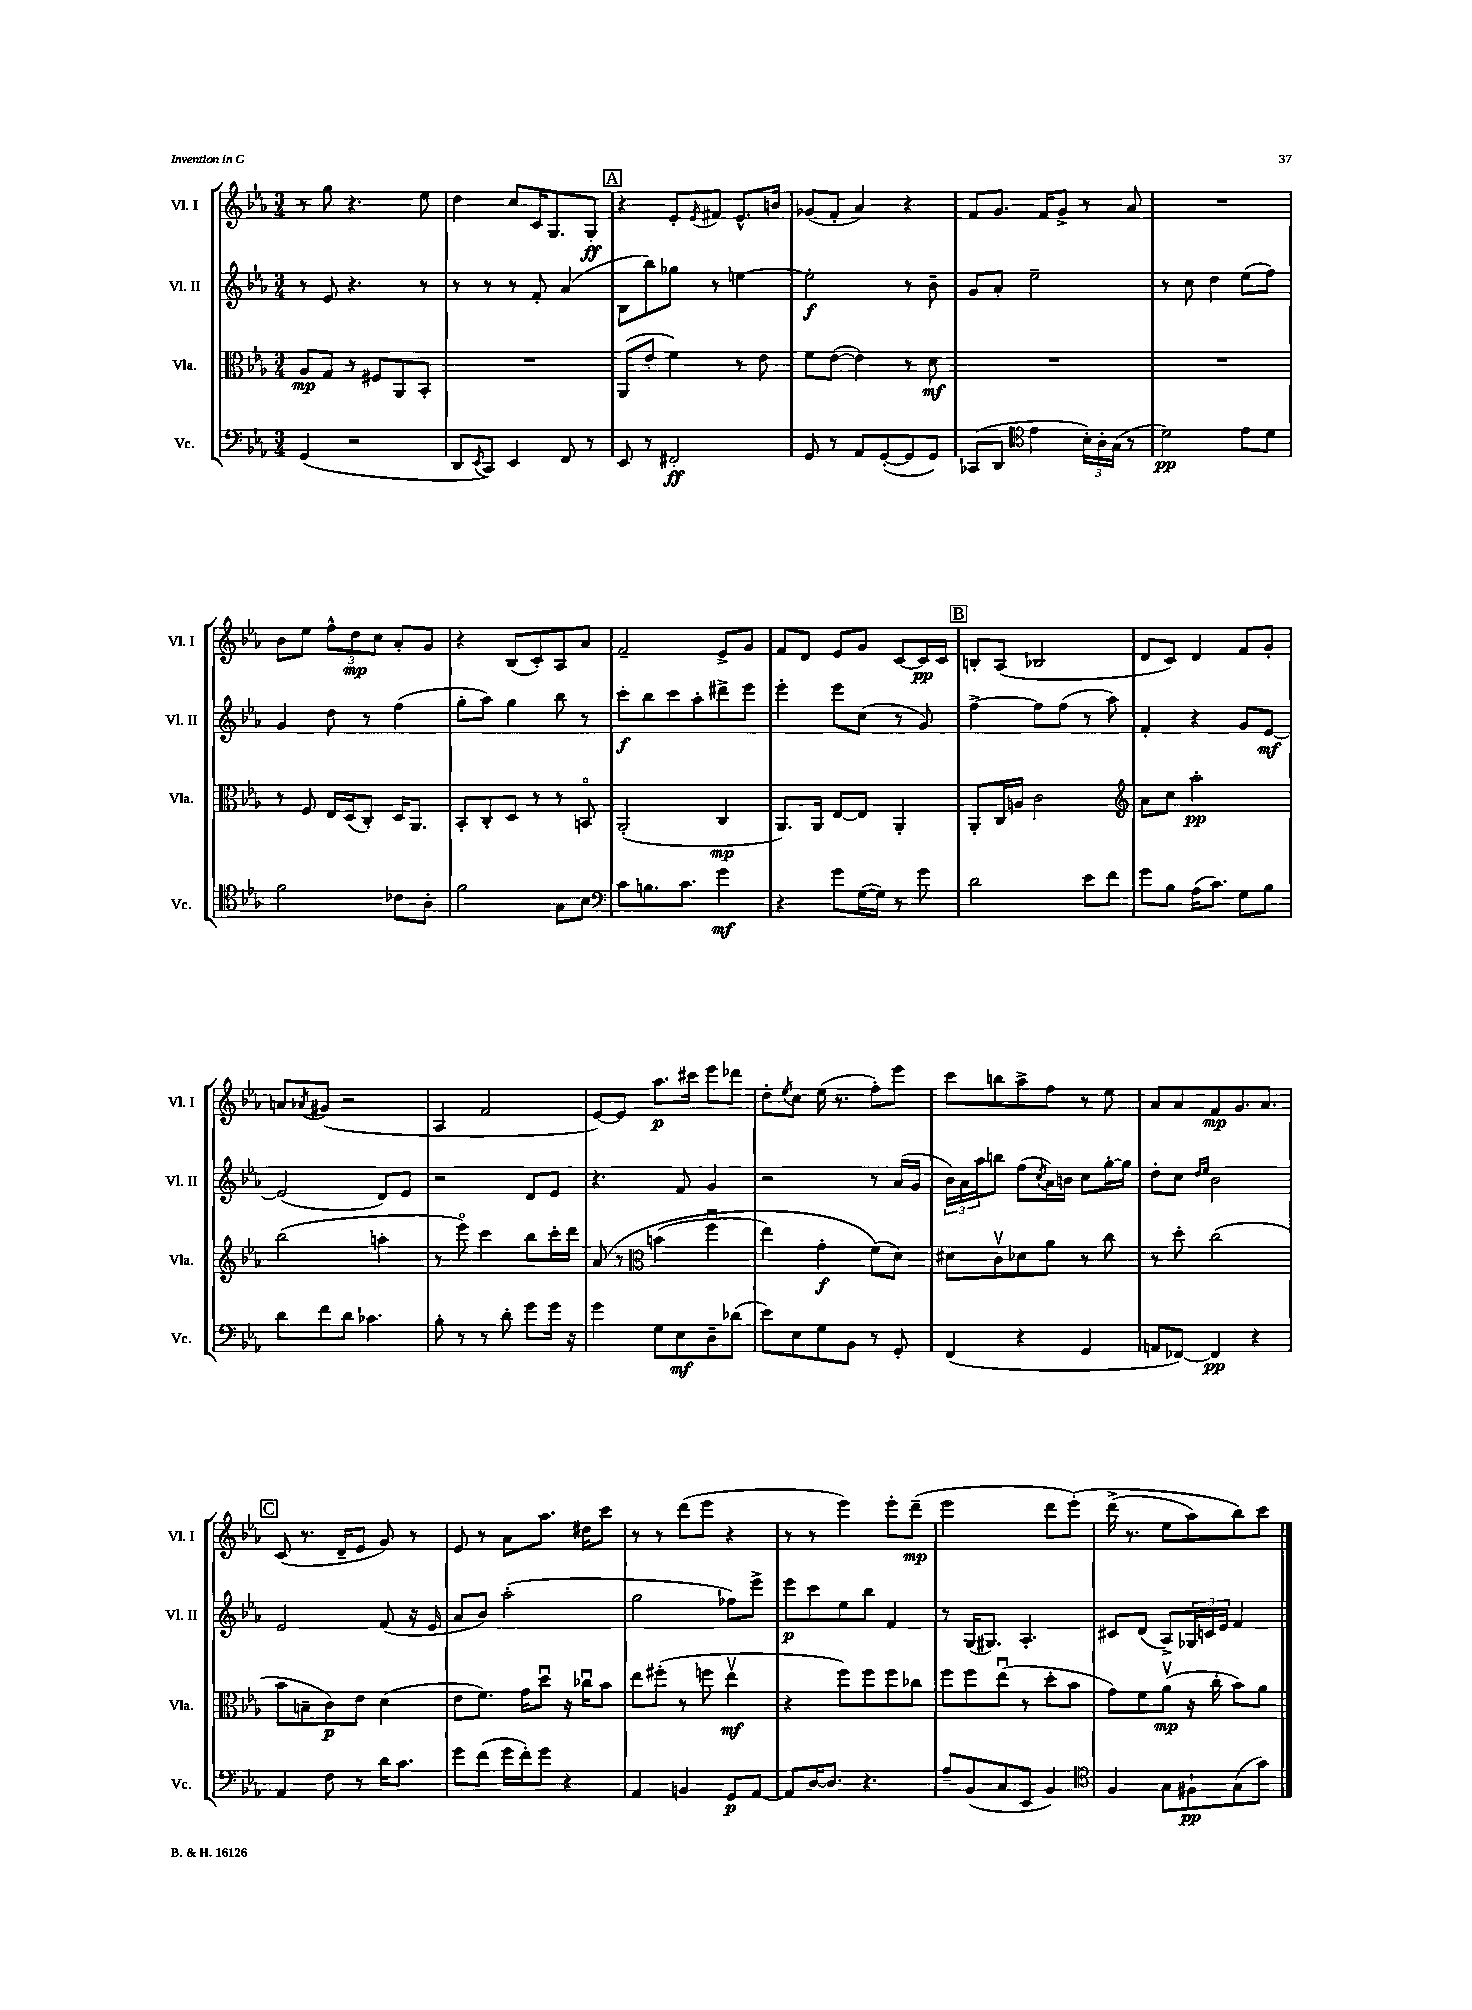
<<
\new StaffGroup <<
\new Staff = "s0" \with { instrumentName = "Vl. I" shortInstrumentName = "Vl. I" } {
    \clef treble \key ees \major \numericTimeSignature \time 3/4
    r8 g''8 r4. ees''8 |
    d''4 c''8 c'16 g8. g8-.\ff |
    \mark \markup { \box "A" } r4 ees'8-. \acciaccatura { ees'8 } fis'8 ees'8.-^ b'16 |
    ges'8( f'8-. aes'4) r4 |
    f'8 g'8. f'16 g'8-> r8 aes'8 |
    R2. |
    bes'8 ees''8 \tuplet 3/2 { f''8-^ d''8\mp c''8 } aes'8-. g'8 |
    r4 bes8( c'8-.) aes8 aes'8 |
    f'2-- ees'8-> g'8 |
    f'8 d'8 ees'8 g'8 c'8~ c'16\pp c'16 |
    \mark \markup { \box "B" } b8-. aes8( bes2 |
    d'8 c'8) d'4 f'8 g'8-. |
    a'8 \acciaccatura { aes'8 } gis'8( r2 |
    aes4 f'2 |
    ees'8~) ees'8 aes''8.\p cis'''16 ees'''8 des'''8 |
    d''8-. \acciaccatura { ees''8 } c''8 ees''16( r8. f''8-.) ees'''8 |
    c'''8 b''8 aes''8-> f''8 r8 ees''8 |
    aes'8 aes'8 f'8\mp g'8. aes'8. |
    \mark \markup { \box "C" } c'8( r8. d'16-- ees'8 g'8) r8 |
    ees'8 r8 aes'8 aes''8. dis''16 c'''8 |
    r8 r8 d'''8( ees'''8 r4 |
    r8 r8 ees'''4) ees'''8-. d'''8--\mp( |
    ees'''2 d'''8 ees'''8-.)\( |
    d'''16->( r8. ees''8 aes''8) bes''8\) c'''8 \bar "|." |
}
\new Staff = "s1" \with { instrumentName = "Vl. II" shortInstrumentName = "Vl. II" } {
    \clef treble \key ees \major \numericTimeSignature \time 3/4
    r8 ees'8 r4. r8 |
    r8 r8 r8 f'8-. aes'4( |
    \mark \markup { \box "A" } bes8 bes''8) ges''8 r8 e''4~ |
    e''2-.\f r8 bes'8-- |
    g'8 aes'8-. ees''2-- |
    r8 c''8 d''4 ees''8( f''8) |
    g'4 d''8 r8 f''4( |
    g''8-. aes''8) g''4 bes''8 r8 |
    c'''8-.\f bes''8 c'''8 aes''8-. dis'''8-> ees'''8 |
    ees'''4-. ees'''8 c''8( r8 g'8) |
    \mark \markup { \box "B" } f''4~-> f''8 f''8( r8 aes''8) |
    f'4-. r4 g'8 ees'8~\mf |
    ees'2( d'8) ees'8 |
    r2 d'8 ees'8 |
    r4. f'8 g'4 |
    r2 r8 aes'16( g'16 |
    \tuplet 3/2 { bes'16) aes'16 aes''16 } b''8 f''8( \acciaccatura { c''8 } aes'16) b'16 c''8 g''16~-. g''16 |
    d''8-. c''8 \grace { d''16 ees''16 } bes'2 |
    \mark \markup { \box "C" } ees'2 f'8( r16 ees'16 |
    aes'8 bes'8) aes''2-.( |
    g''2 fes''8) ees'''8-> |
    ees'''8\p c'''8 ees''8 bes''8 f'4 |
    r8 g16( gis8.) aes4.-. |
    cis'8 d'8( aes8->) \tuplet 3/2 { ges16 c'16 ees'16 } f'4 \bar "|." |
}
\new Staff = "s2" \with { instrumentName = "Vla." shortInstrumentName = "Vla." } {
    \clef alto \key ees \major \numericTimeSignature \time 3/4
    aes8\mp g8 r8 fis8 aes,8 bes,8-. |
    R2. |
    \mark \markup { \box "A" } aes,8( ees'8-. f'4) r8 ees'8 |
    f'8 ees'8~( ees'4) r8 d'8\mf |
    R2. |
    R2. |
    r8 f8 ees16 d16( c8-.) d16 aes,8. |
    bes,8-. c8-. d8 r8 r8 b,8\flageolet |
    aes,2-.( c4\mp |
    aes,8.) aes,16 ees8~ ees8 aes,4-. |
    \mark \markup { \box "B" } aes,8-. c16 a16 c'2 |
    \clef treble aes'8 c''8 aes''2-.\pp |
    bes''2( a''4-. |
    r8 ees'''8\flageolet) c'''4 bes''8 c'''16-. d'''16 |
    aes'8\( r8 \clef alto b'4( f''4\downbow |
    ees''4) g'4-.\f f'8(\) d'8) |
    dis'8 c'8\upbow des'8 aes'8 r8 c''8 |
    r8 d''8-. c''2( |
    \mark \markup { \box "C" } bes'8 b8-- c'8\p) ees'8 d'4( |
    ees'8 f'8.) g'16 d''8\downbow r16 ces''16\downbow bes'8 |
    ees''8 fis''8-.( r8 f''8 ees''4\upbow\mf |
    r4 f''8) f''8 f''8 ces''8 |
    f''8 f''8 ees''8\downbow( r8 d''8-. bes'8 |
    g'8) f'8 aes'8\upbow\mp( r16 c''16-. bes'8) aes'8 \bar "|." |
}
\new Staff = "s3" \with { instrumentName = "Vc." shortInstrumentName = "Vc." } {
    \clef bass \key ees \major \numericTimeSignature \time 3/4
    g,4( r2 |
    d,8 \acciaccatura { ees,8 } c,8) ees,4 f,8 r8 |
    \mark \markup { \box "A" } ees,8 r8 fis,2-.\ff |
    g,8 r8 aes,8 g,8~-.( g,8 g,8) |
    ces,8( d,8 \clef tenor ees'4 \tuplet 3/2 { bes16-.) aes16-. g16( } r8 |
    d'2\pp) ees'8 d'8 |
    f'2 ces'8 aes8-. |
    f'2 g8 bes8 |
    \clef bass c'8 b8. c'8. g'4\mf |
    r4 g'8 g16~( g16) r8 g'8 |
    \mark \markup { \box "B" } d'2 ees'8 f'8 |
    g'8 bes8 aes16( c'8.) g8 bes8 |
    d'8 f'8 d'8 ces'4. |
    bes8-. r8 r8 d'8-. g'8 g'16 r16 |
    g'4 g8 ees8\mf d8-- des'8( |
    ees'8) ees8 g8 bes,8 r8 g,8-. |
    f,4( r4 g,4 |
    a,8 fes,8~) fes,4\pp r4 |
    \mark \markup { \box "C" } aes,4 f8 r8 d'16 c'8. |
    g'8 f'8( g'16 f'16-.) g'8 r4 |
    aes,4 b,4 g,8\p aes,8~ |
    aes,8 d16~ d8. r4. |
    aes8-- bes,8( c8 ees,8 bes,4) |
    \clef tenor f4 g8 fis8-!\pp g8( g'8) \bar "|." |
}
>>
>>
\layout { \context { \Score \remove "Bar_number_engraver" } }
